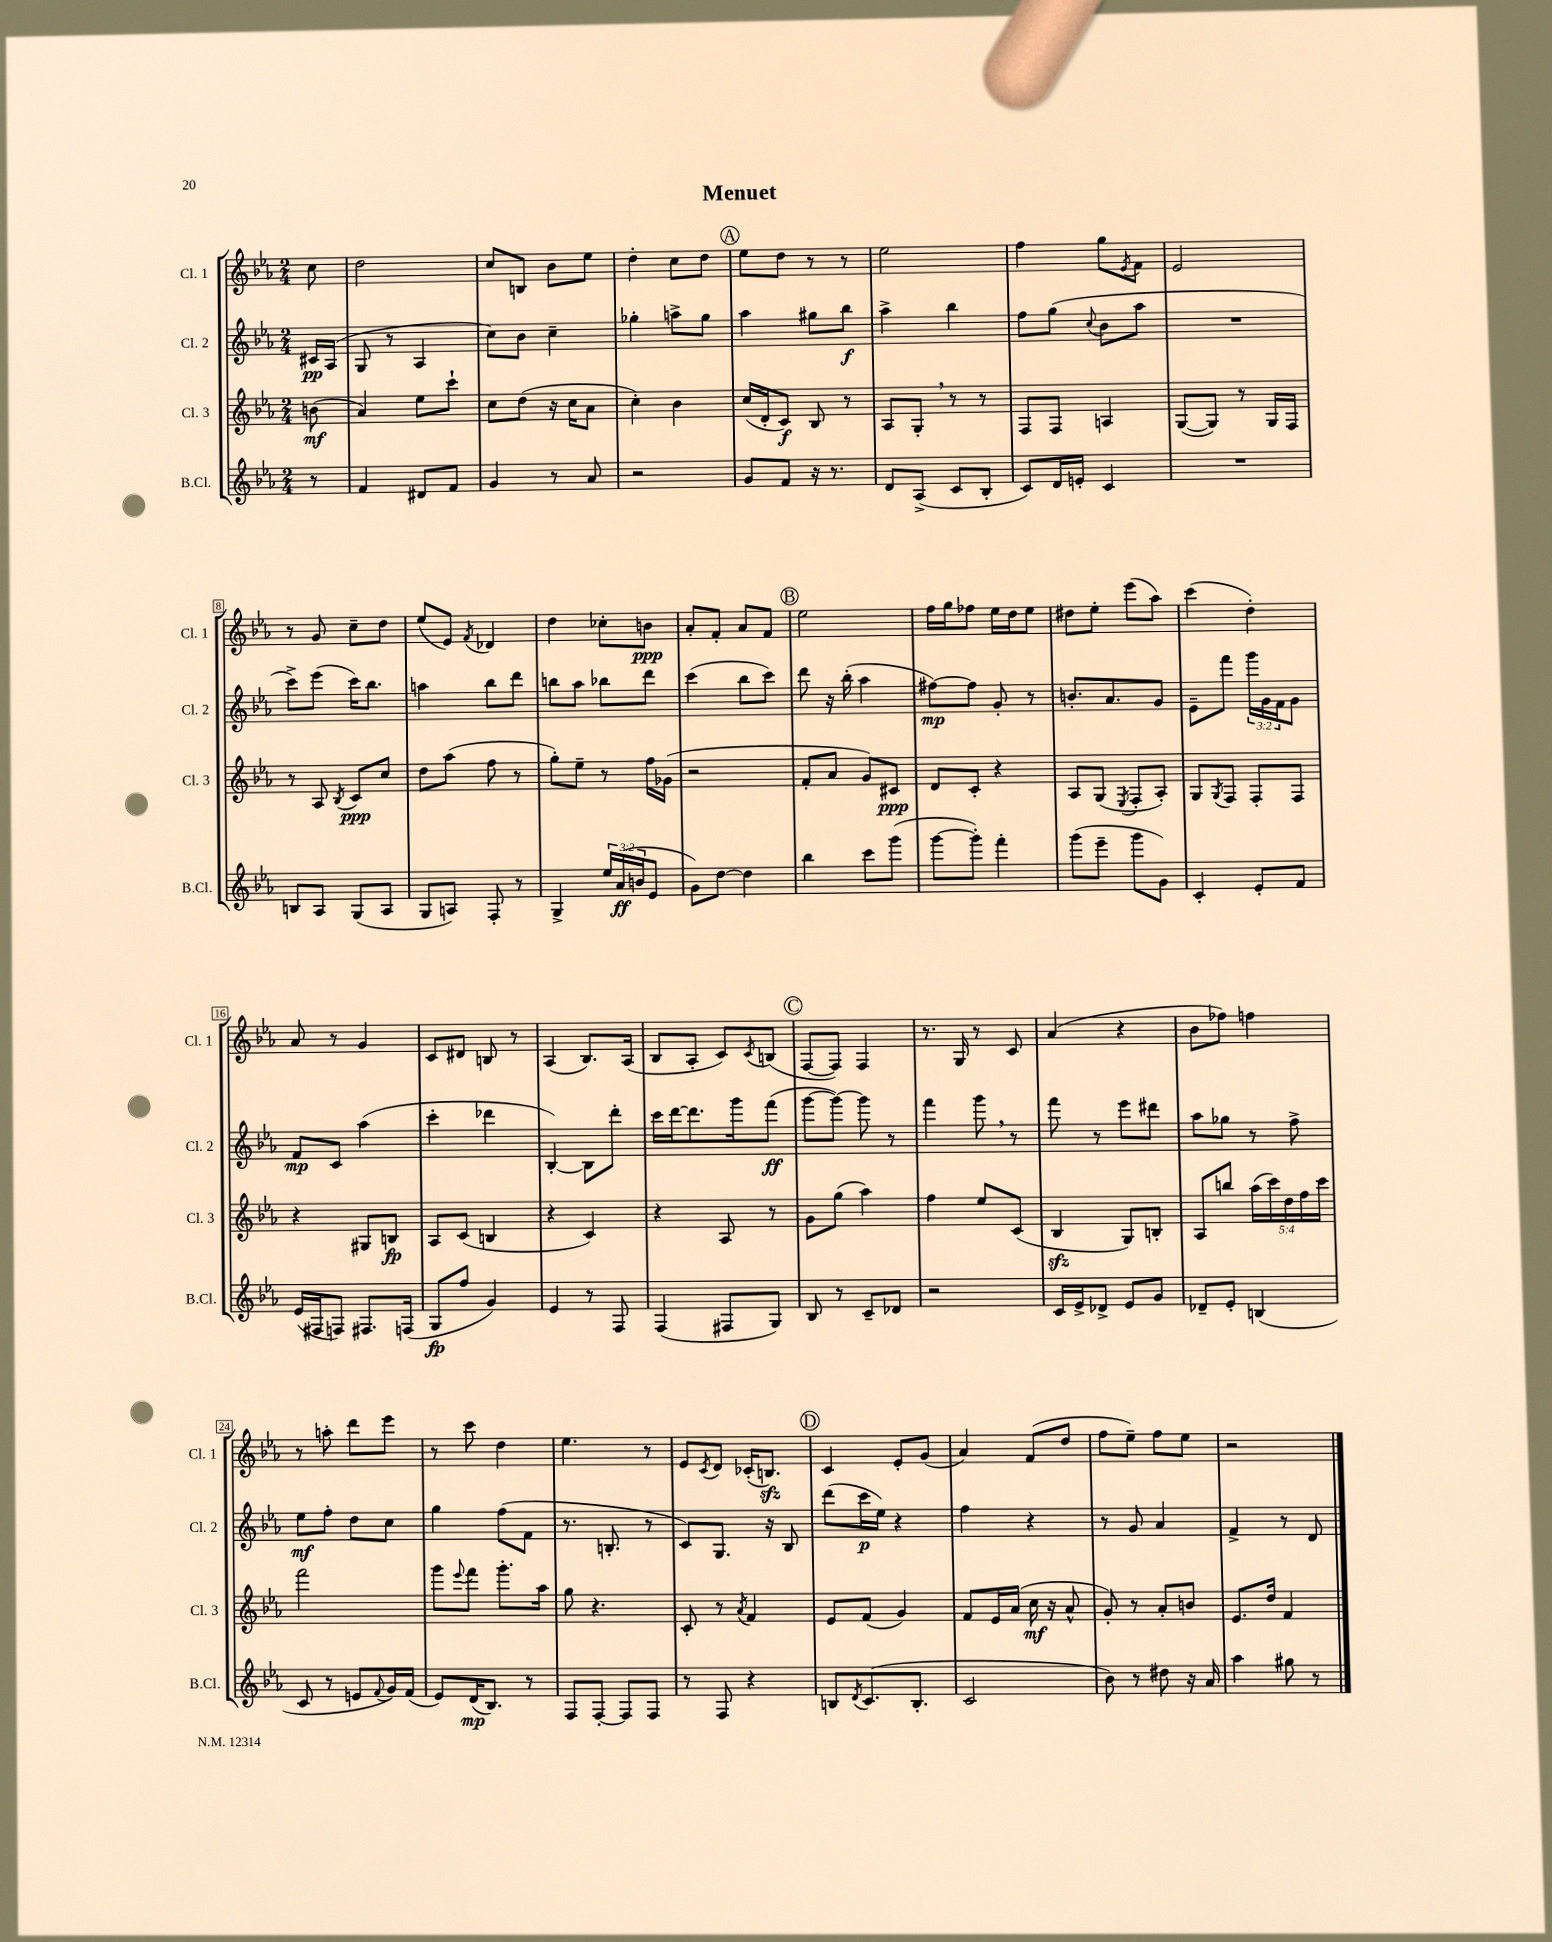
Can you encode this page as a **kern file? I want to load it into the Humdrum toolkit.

**kern	**kern	**kern	**kern
*staff4	*staff3	*staff2	*staff1
*clefG2	*clefG2	*clefG2	*clefG2
*k[b-e-a-]	*k[b-e-a-]	*k[b-e-a-]	*k[b-e-a-]
*M2/4	*M2/4	*M2/4	*M2/4
8r	(8b	16c#	8cc
.	.	(16A-	.
=	=	=	=
4f	4a-)	8G	2dd
.	.	8r	.
8d#	8ee-	4A-	.
8f	8ccc`	.	.
=	=	=	=
4g	8cc	8cc)	8cc
.	(8dd	8b-	8B
8r	16r	4cc~	8b-
.	16cc	.	.
8a-	8a-	.	8ee-
=	=	=	=
2r	4cc')	4gg-'	4dd'
.	4b-	8aa^	8cc
.	.	8gg-	8dd
=	=	=	=
8g	(16cc	4aa-	8ee-
.	16d'	.	.
8f	8c)	.	8dd
16r	8B-	8gg#	8r
8.r	.	.	.
.	8r	8bb-	8r
=	=	=	=
8d	8A-	4aa-^	2ee-
(8A-^	8G'	.	.
8c	8r	4bb-	.
8B-'	8r	.	.
=	=	=	=
8c)	8F	8ff	4ff
16d	8F	(8gg	.
16e'	.	.	.
.	.	8qqcc	.
4c	4A	8b-	8gg
.	.	.	8qe-
.	.	8aa-	8f
=	=	=	=
2r	([8G	2r	2e-
.	8G])	.	.
.	8r	.	.
.	16G	.	.
.	16F	.	.
=	=	=	=
8B	8r	8ccc^)	8r
8A-	8A-	(8eee-	8g
.	8qB-	.	.
(8G	8c	16ccc)	8cc~
.	.	8.bb-	.
8A-	8cc	.	8dd
=	=	=	=
8G	8dd	4aa	(8ee-
8A)	(8aa-	.	8e-)
.	.	.	8qf
8F'	8ff	8bb-	4d-
8r	8r	8ddd	.
=	=	=	=
4G^	8gg')	8bb	4dd
.	8ee-~	8aa-	.
24ee-	8r	8bb-	8cc-'
(24a-	.	.	.
24b	.	.	.
8e-	16ff	8ddd	8b
.	(16g-	.	.
=	=	=	=
8g)	2r	(4ccc	8a-'
[8dd	.	.	8f'
4dd]	.	8bb-	8a-
.	.	8ccc)	8f
=	=	=	=
4bb-	8f'	8ddd	2ee-
.	8a-	16r	.
.	.	(16bb-'	.
8ccc	8g)	4aa-	.
(8ggg	8c#	.	.
=	=	=	=
[8ggg	8d	[8ff#)	16ff
.	.	.	16gg
8ggg'])	8c'	8ff#]	8ff-
4fff'	4r	8g'	16ee-
.	.	.	16dd
.	.	8r	8ee-
=	=	=	=
(8ggg	8A-	8.b'	8dd#
8eee-~	(8G	.	8ee-'
.	.	8.a-	.
.	8qE-	.	.
8ggg	8F'	.	(8eee-
8g)	8A-')	8g	8aa-)
=	=	=	=
4c'	8G	8e-~	(4ccc
.	8qG	.	.
.	8F	8fff	.
8e-'	8F'	24ggg	4dd')
.	.	24g	.
.	.	24f	.
8f	8F	8g	.
=	=	=	=
(16e-	4r	8f	8a-
16F#	.	.	.
8F)	.	8c	8r
8.F#	8G#	(4aa-	4g
.	8B	.	.
(16F	.	.	.
=	=	=	=
8G	8A-	4ccc'	8c
8ff	(8c	.	8d#
4g)	4B	4ddd-	8B
.	.	.	8r
=	=	=	=
4e-	4r	[4B-')	(4A-
8r	4c)	8B-]	8.B-)
8F	.	8ddd'	.
.	.	.	(16A-
=	=	=	=
(4F	4r	16ccc	8B-
.	.	[16ddd	.
.	.	8.ddd]	8A-'
8F#	8A-	.	8c)
.	.	16ggg	.
.	.	.	8qc
8G)	8r	(8fff	(8B
=	=	=	=
8B-	8g	[8ggg	[8F
8r	(8gg	8ggg_)	8F])
8c~	4aa-)	8ggg]	4F
8d-	.	8r	.
=	=	=	=
2r	4ff	4fff	8.r
.	.	.	16G
.	8ee-	8ggg	8r
.	(8c	8r	8c
=	=	=	=
16c	4B-	8fff	(4a-
16e-^	.	.	.
8d-^	.	8r	.
8e-	8G)	8eee-	4r
8g	8B'	8ddd#	.
=	=	=	=
8d-~	8A-	8aa-	8b-
8e-'	8bb	8gg-	8ff-)
(4B	(20aa-	8r	4ff
.	20ccc)	.	.
.	20dd	.	.
.	.	8ff^	.
.	20ff	.	.
.	20ccc	.	.
=	=	=	=
8c	2fff	8ee-	8r
8r	.	8ff'	8aa'
8e	.	8dd	8ddd
8qqf	.	.	.
16g)	.	8cc	8eee-
(16f	.	.	.
=	=	=	=
8e-)	8ggg	4gg	8r
.	8qqeee-	.	.
(16d	8fff	.	8ccc
8.B-)	.	.	.
.	8.ggg'	(8ff	4dd
8r	.	8f	.
.	16aa-	.	.
=	=	=	=
8F	8gg	8.r	4.ee-
[8F'	4.r	.	.
.	.	8.B'	.
8F]	.	.	.
8F	.	8r	8r
=	=	=	=
8r	8c'	8c)	8e-
.	.	.	8qc
8F	8r	8.G	8d
.	8qa-	.	.
4r	4f	.	(16c-'
.	.	16r	8.B)
.	.	8B-	.
=	=	=	=
8B	8e-	(8ddd	4c
8qd	.	.	.
(8.c	(8f	16ccc	.
.	.	16ee-)	.
.	4g)	4r	8e-'
8.B'	.	.	.
.	.	.	(8g
=	=	=	=
2c	8f	4ff	4a-)
.	16e-	.	.
.	(16a-	.	.
.	16cc	4r	(8f
.	16r	.	.
.	8a-^^	.	8dd
=	=	=	=
8b-)	8g')	8r	8ff
8r	8r	8g	8ee-~)
8dd#	8a-'	4a-	8ff
16r	8b	.	8ee-
16a-	.	.	.
=	=	=	=
4aa-	8.e-	4f^	2r
.	16dd	.	.
8gg#	4f	8r	.
8r	.	8d	.
==	==	==	==
*-	*-	*-	*-
